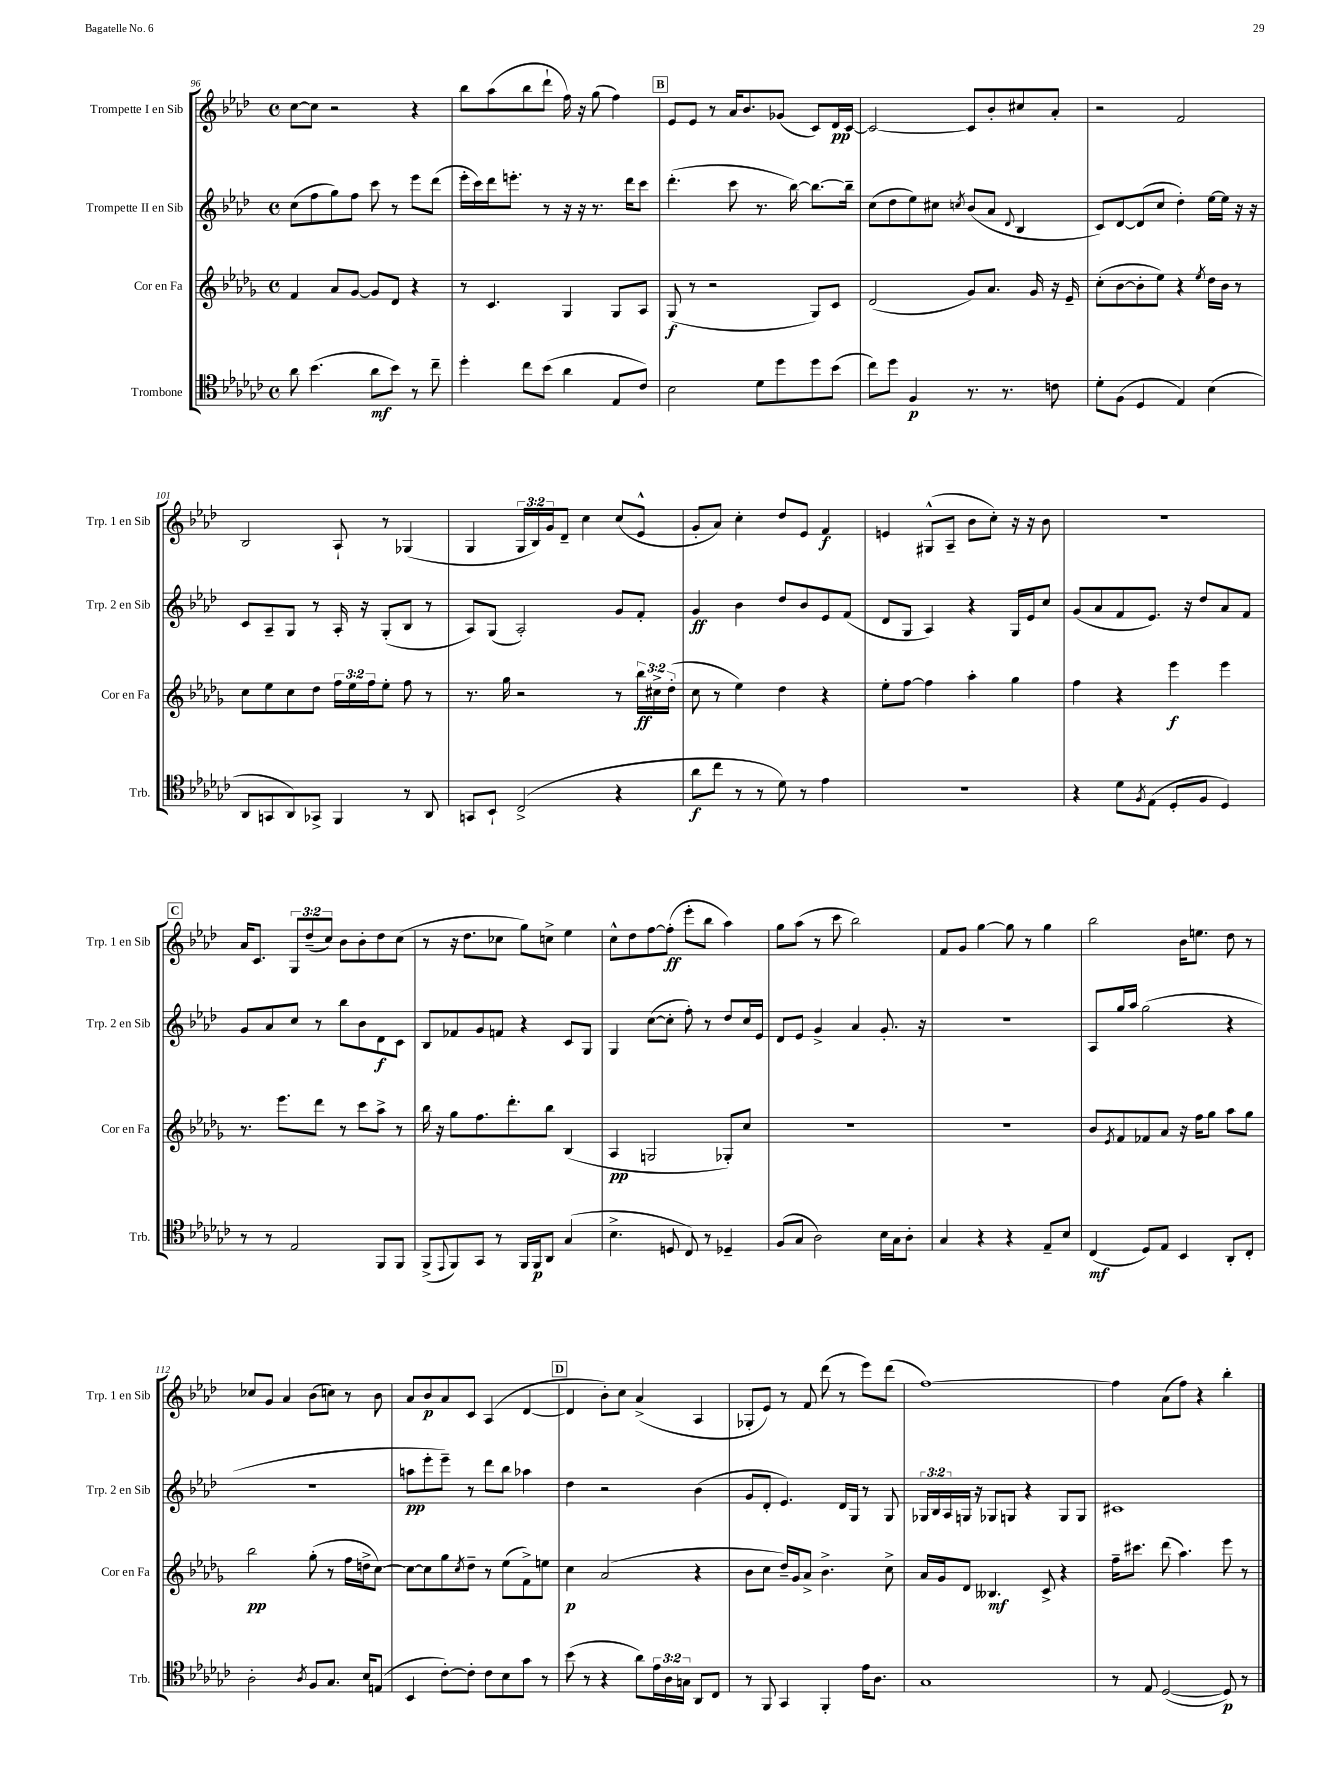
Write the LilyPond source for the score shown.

<<
\new StaffGroup <<
\new Staff = "s0" \with { instrumentName = "Trompette I en Sib" shortInstrumentName = "Trp. 1 en Sib" } {
    \clef treble \key aes \major \defaultTimeSignature \time 4/4 \override Staff.TupletNumber.text = #tuplet-number::calc-fraction-text
    c''8~ c''8 r2 r4 |
    bes''8 aes''8( bes''8 des'''8-! f''16) r16 g''8( f''4) |
    \mark \markup { \box "B" } ees'8 ees'8 r8 aes'16 bes'8. ges'8( c'8) des'16\pp c'16~ |
    c'2~ c'8 bes'8-. cis''8 aes'8-. |
    r2 f'2 |
    bes2 aes8-! r8 ges4( |
    g4 \tuplet 3/2 { g16 bes16) g'16 } des'8-- c''4 c''8( ees'8-^ |
    g'8-. aes'8) c''4-. des''8 ees'8 f'4\f |
    e'4 gis8-^( aes8-- bes'8 c''8-.) r16 r16 bes'8 |
    R1 |
    \mark \markup { \box "C" } aes'16 c'8. \tuplet 3/2 { g8 des''8--( c''8) } bes'8 bes'8-. des''8 c''8( |
    r8 r16 des''8. ces''8 g''8) c''8-> ees''4 |
    c''8-^ des''8 f''8~ f''8-.\ff( ees'''8-. bes''8 aes''4) |
    g''8 aes''8( r8 c'''8 bes''2) |
    f'8 g'8 g''4~ g''8 r8 g''4 |
    bes''2 bes'16 e''8. des''8 r8 |
    ces''8 g'8 aes'4 bes'8( c''8) r8 bes'8 |
    aes'8 bes'8\p aes'8 c'8 aes4( des'4~ |
    \mark \markup { \box "D" } des'4 bes'8-.) c''8 aes'4->( aes4 |
    ges8-. ees'8) r8 f'8 des'''8( r8 ees'''8) des'''8( |
    f''1~) |
    f''4 aes'8( f''8) r4 bes''4-. \bar "|." |
}
\new Staff = "s1" \with { instrumentName = "Trompette II en Sib" shortInstrumentName = "Trp. 2 en Sib" } {
    \clef treble \key aes \major \defaultTimeSignature \time 4/4 \override Staff.TupletNumber.text = #tuplet-number::calc-fraction-text
    c''8( f''8 g''8) f''8 c'''8 r8 ees'''8 des'''8( |
    ees'''16-. c'''16) des'''16 e'''8.-. r8 r16 r16 r8. des'''16 c'''8 |
    \mark \markup { \box "B" } des'''4.-.( c'''8 r8. bes''16~) bes''8.~ bes''16-- |
    c''8( des''8 ees''8) cis''8 \acciaccatura { c''8 } bes'8( aes'8 \appoggiatura { des'8 } bes4 |
    c'8) des'8~ des'8( c''8 des''4-.) ees''16~ ees''16 r16 r16 |
    c'8 aes8-- g8 r8 aes16-. r16 g8-.( bes8 r8 |
    aes8) g8( aes2-.) g'8 f'8-. |
    g'4\ff bes'4 des''8 bes'8 ees'8 f'8( |
    des'8 g8 aes4) r4 g16 ees'16 c''8 |
    g'8( aes'8 f'8 ees'8.) r16 des''8 aes'8 f'8 |
    \mark \markup { \box "C" } g'8 aes'8 c''8 r8 bes''8 bes'8 des'8\f c'8 |
    bes8 fes'8 g'8 f'8 r4 c'8 g8 |
    g4 c''8~( c''8-. f''8-.) r8 des''8 c''16 ees'16 |
    des'8 ees'8 g'4-> aes'4 g'8.-. r16 |
    R1 |
    aes8 g''16 aes''16 g''2( r4 |
    R1 |
    a''8\pp ees'''8-. ees'''8--) r8 des'''8 bes''8 aes''4 |
    \mark \markup { \box "D" } des''4 r2 bes'4( |
    g'8 des'8-. ees'4.) des'16 g16 r8 g8 |
    \tuplet 3/2 { ges16 bes16 aes16 } g16 r16 ges8 g8 r4 g8 g8 |
    cis'1 \bar "|." |
}
\new Staff = "s2" \with { instrumentName = "Cor en Fa" shortInstrumentName = "Cor en Fa" } {
    \clef treble \key des \major \defaultTimeSignature \time 4/4 \override Staff.TupletNumber.text = #tuplet-number::calc-fraction-text
    f'4 aes'8 ges'8~ ges'8 des'8 r4 |
    r8 c'4. ges4 ges8 aes8 |
    \mark \markup { \box "B" } ges8\f( r8 r2 ges8) c'8 |
    des'2( ges'8) aes'8. ges'16 r16 ees'16-- |
    c''8-.( bes'8~ bes'8-. ees''8) r4 \acciaccatura { ees''8 } des''16 bes'16 r8 |
    c''8 ees''8 c''8 des''8 \tuplet 3/2 { f''16 ees''16 f''16 } ees''8-. f''8 r8 |
    r8. ges''16 r2 r8 \tuplet 3/2 { bes''16\ff cis''16-> des''16-.( } |
    c''8 r8 ees''4) des''4 r4 |
    ees''8-. f''8~ f''4 aes''4-. ges''4 |
    f''4 r4 ees'''4\f ees'''4 |
    \mark \markup { \box "C" } r8. ees'''8. des'''8 r8 c'''8 aes''8-> r8 |
    bes''16 r16 ges''8 f''8. des'''8.-. bes''8 bes4( |
    aes4\pp g2 ges8-.) c''8 |
    R1 |
    R1 |
    bes'8 \acciaccatura { ees'8 } f'8 fes'8 aes'8 r16 f''16 ges''8 aes''8 ges''8 |
    bes''2\pp ges''8-.( r8 f''16 d''16-> c''8~) |
    c''8~ c''8 ges''8 \acciaccatura { c''8 } des''8-- r8 ees''8( f'8->) e''8 |
    \mark \markup { \box "D" } c''4\p aes'2( r4 |
    bes'8 c''8 des''16--) ges'16 aes'8-> bes'4.-> c''8-> |
    aes'16 ges'16 des'8 beses4.\mf c'8-> r4 |
    f''16-- cis'''8. des'''8( aes''4.) ees'''8 r8 \bar "|." |
}
\new Staff = "s3" \with { instrumentName = "Trombone" shortInstrumentName = "Trb." } {
    \clef tenor \key ges \major \defaultTimeSignature \time 4/4 \override Staff.TupletNumber.text = #tuplet-number::calc-fraction-text
    aes'8 bes'4.( aes'8\mf bes'8) r8 ces''8-- |
    des''4-. ces''8 bes'8( aes'4 ees8 ces'8) |
    \mark \markup { \box "B" } bes2 des'8 des''8 des''8 bes'8( |
    ces''8) des''8 f4\p r8. r8. c'8 |
    des'8-. f8( des4 ees4) bes4( |
    aes,8 g,8 aes,8) ges,8-> f,4 r8 aes,8 |
    g,8 bes,8-! ces2->( r4 |
    aes'8\f ces''8 r8 r8 des'8) r8 ees'4 |
    R1 |
    r4 des'8 \acciaccatura { f8 } ees8( des8-. f8 des4) |
    \mark \markup { \box "C" } r8 r8 ees2 f,8 f,8 |
    f,8->( \appoggiatura { ees,8 } f,8) ges,8 r8 f,16 f,16\p aes,8 ges4( |
    bes4.-> d8 ces8) r8 des4-- |
    f8( ges8 aes2) bes16 ges16 aes8-. |
    ges4 r4 r4 ees8-- bes8 |
    ces4\mf( des8) ees8 bes,4 aes,8-. ces8-. |
    aes2-. \acciaccatura { aes8 } f8 ges8. bes16 e8( |
    bes,4 ces'8~-.) ces'8-. ces'8 bes8 ges'8 r8 |
    \mark \markup { \box "D" } bes'8( r8 r4 aes'8) \tuplet 3/2 { ees'16 aes16 g16 } aes,8 ces8 |
    r8 f,8 ges,4 f,4-. ees'16 aes8. |
    ges1 |
    r8 ees8 des2~( des8\p) r8 \bar "|." |
}
>>
>>
\layout { \context { \Score currentBarNumber = #96 } }
